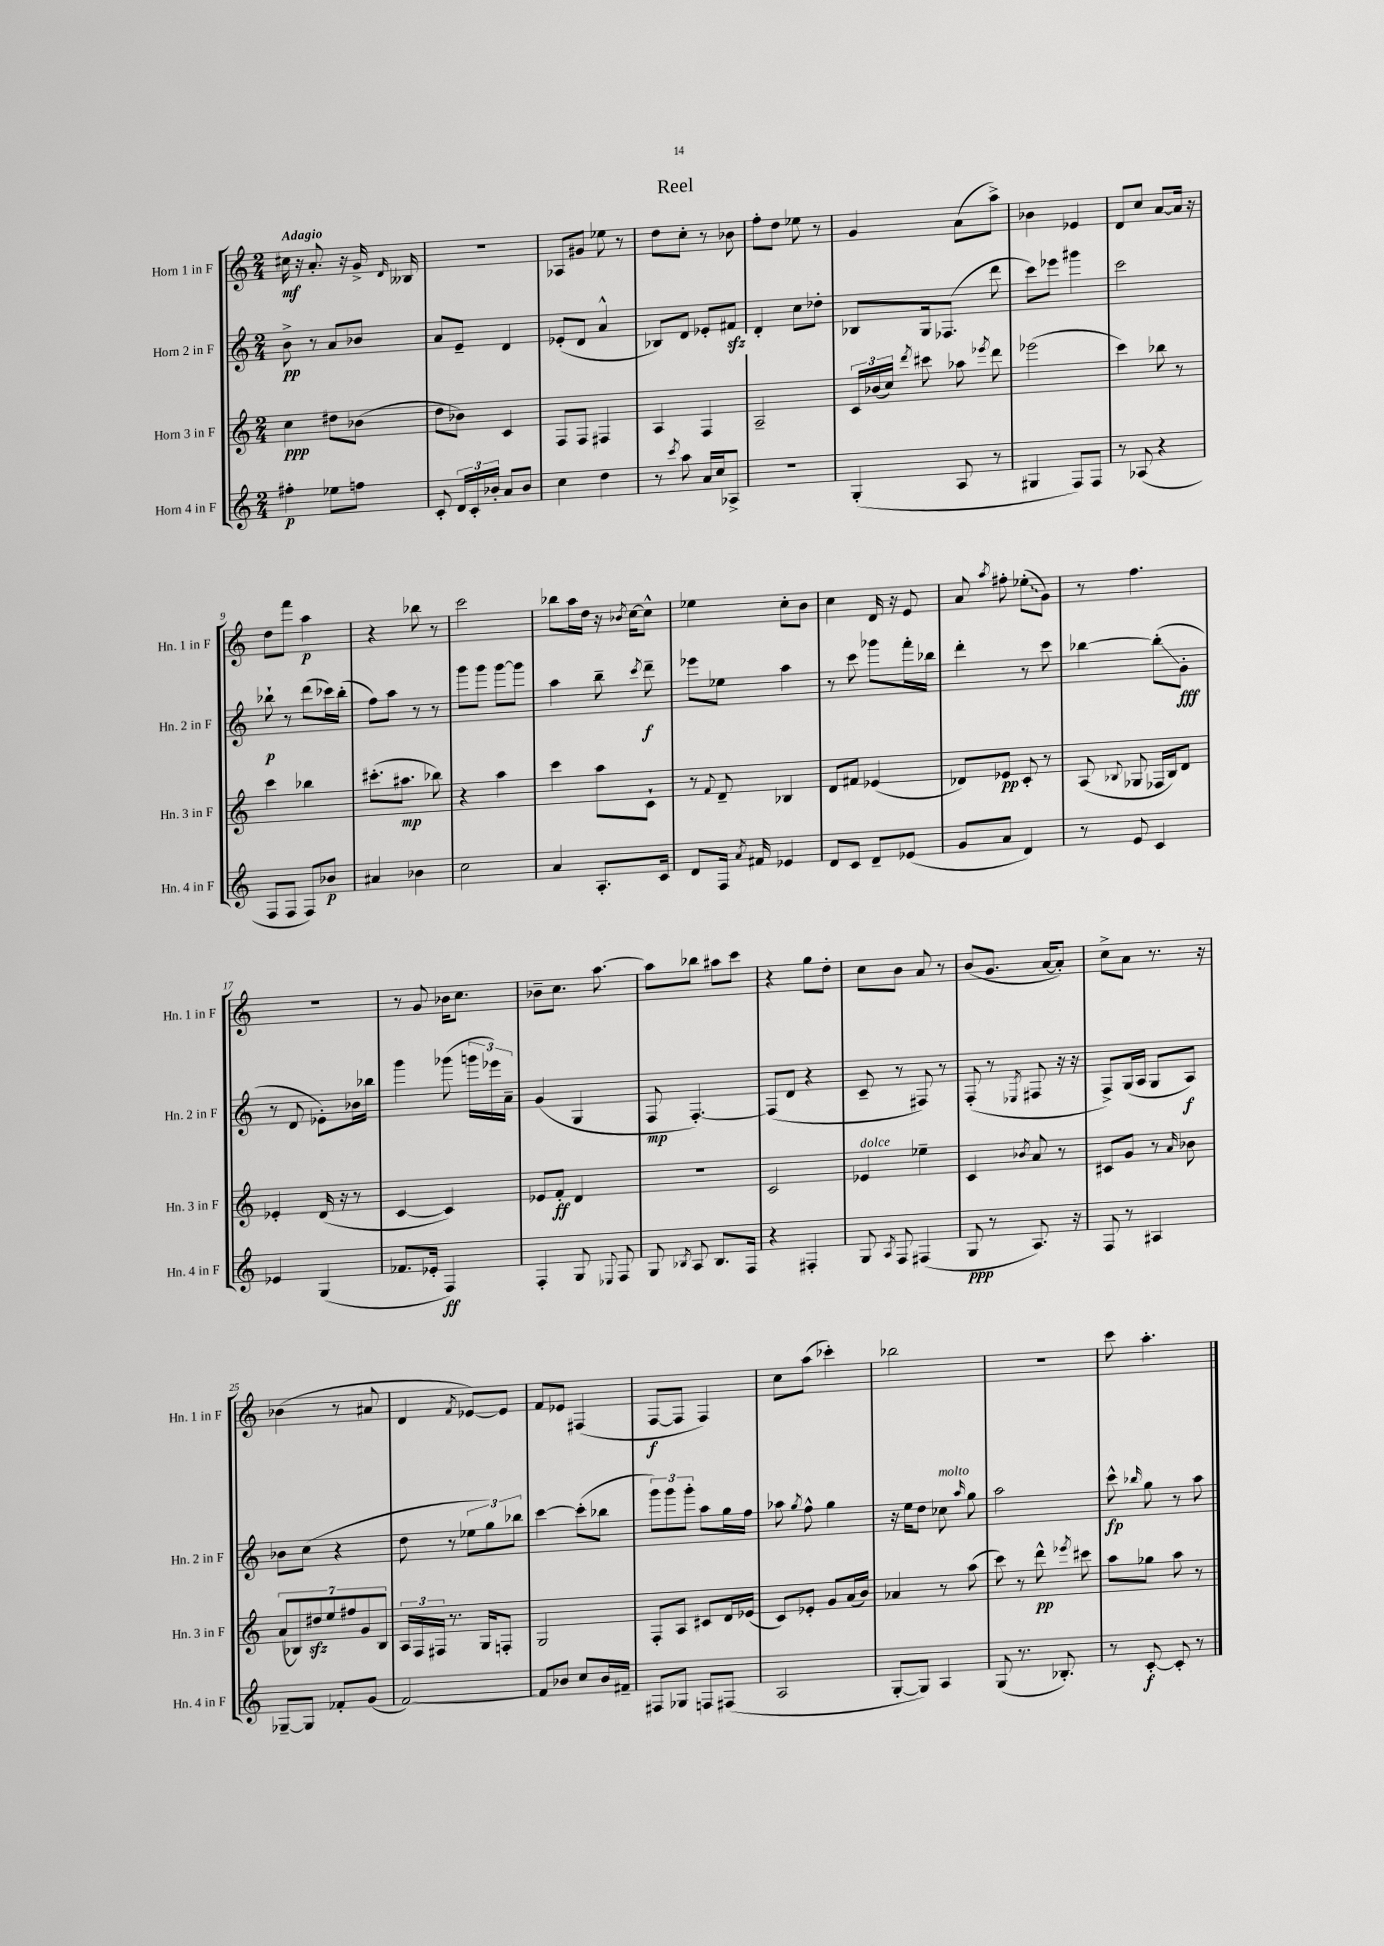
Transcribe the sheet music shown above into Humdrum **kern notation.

**kern	**kern	**kern	**kern
*staff4	*staff3	*staff2	*staff1
*clefG2	*clefG2	*clefG2	*clefG2
*k[]	*k[]	*k[]	*k[]
*M2/4	*M2/4	*M2/4	*M2/4
4ff#'	4cc	8b^	16cc#
.	.	.	16r
.	.	8r	8.a'
8ee-	8dd#	8a	.
.	.	.	16r
8ff	(8b-	8b-	16g^
.	.	.	16qqd
.	.	.	16B--
=	=	=	=
8c'	8dd	8a	2r
24d	8b-)	8e~	.
24c'	.	.	.
24b-'	.	.	.
8a	4c	4d	.
8b-	.	.	.
=	=	=	=
4cc	8F	(8e-'	8A-
.	8F	8d	8g#
4dd	4F#	4a^^	8ee-
.	.	.	8r
=	=	=	=
8r	4A	8B-)	8dd
8qccc	.	.	.
8aa	.	8d	8cc'
16a	4F	8e-'	8r
16cc	.	.	.
8A-^	.	8f#	8b-
=	=	=	=
2r	2A~	4d'	8ff'
.	.	.	8dd
.	.	8cc	8ee-
.	.	8dd-'	8r
=	=	=	=
(4G'	24c	8B-	4g
.	(24b-	.	.
.	24cc)	.	.
.	8qddd	.	.
.	8ccc#	16G	.
.	.	(8.F-	.
8A	8aa-	.	(8a
.	8qeee-	.	.
8r	8ddd	8ddd	8aa^)
=	=	=	=
4G#	(2eee-	8ccc)	4b-
.	.	8eee-	.
8F)	.	4ggg#	4e-
8F	.	.	.
=	=	=	=
8r	4ccc)	2ccc	8d
(8A-	.	.	8cc
4r	8bb-	.	[8a
.	8r	.	16a]
.	.	.	16r
=	=	=	=
8F	4ccc	8bb-`	8dd
8F	.	8r	8fff
8F)	4bb-	(8ddd	4aa
8b-	.	16ccc-)	.
.	.	(16bb-'	.
=	=	=	=
4a#	(8.ccc#'	8ff)	4r
.	.	8aa	.
.	8.aa#	.	.
4b-	.	8r	8bb-
.	8bb-)	8r	8r
=	=	=	=
2cc	4r	8ggg	2ccc
.	.	8ggg	.
.	4aa	[8ggg	.
.	.	8ggg]	.
=	=	=	=
4a	4ccc	4aa	8bb-
.	.	.	16aa
.	.	.	16dd
8.A'	8aa	8bb~	16r
.	.	.	8qb-
.	.	.	[16cc
.	.	8qccc	.
.	8c`	8ddd~	8cc^^]
16c	.	.	.
=	=	=	=
8d	8r	8eee-	4ee-
.	8qqf	.	.
16F	8d~	8ee-	.
8qa	.	.	.
16f#	.	.	.
4e-	4B-	4aa	8cc'
.	.	.	8b
=	=	=	=
8d	8d	8r	4cc
8c	8f#	8ccc	.
8d~	(4e-	8ggg-	16d
.	.	.	16r
(8e-	.	16fff'	8e
.	.	16bb-	.
=	=	=	=
8g	8d-)	4ddd'	8a
.	.	.	8qaa
8a	8e-	.	8ff#'
4d)	8c'	8r	(8ee-'
.	8r	8ccc	8g)
=	=	=	=
8r	(8A	[4bb-	8r
.	8qqB-	.	.
8e	8G-	.	4.ff
4c	16F-	(8bb-']	.
.	16B-)	.	.
.	8d	8g'	.
=	=	=	=
4e-	4e-'	8r	2r
.	.	8d	.
(4G	(16d	8e-')	.
.	16r	.	.
.	8r	16b-	.
.	.	16bb-	.
=	=	=	=
8.f-	[4c	4ggg	8r
.	.	.	8g
16e-'	.	.	.
4F)	4c])	(8ggg-	16b-
.	.	.	8.cc
.	.	24ggg	.
.	.	24eee-)	.
.	.	24a~	.
=	=	=	=
4F'	8e-	(4g	8b-~
.	8f'	.	8.cc
8G	4d	4G	.
.	.	.	[8.aa
8qqE-	.	.	.
8F	.	.	.
=	=	=	=
8G	2r	8F	8aa]
8qB-	.	.	.
8A	.	[4.F')	8bb-
8.B-	.	.	8aa#
.	.	.	8ccc
16F	.	.	.
=	=	=	=
4r	2c	(8F]	4r
.	.	8d	.
4F#'	.	4r	8gg
.	.	.	8dd'
=	=	=	=
8G	4e-	8c~	8cc
8qA	.	.	.
8F	.	8r	8b
(4F#	4ee-~	8F#)	8a
.	.	8r	8r
=	=	=	=
8G	4c	(8F'	(8b
8r	.	8r	8.g
.	8qb-	8qE-	.
8.A)	8a	8F#	.
.	.	.	[16a
.	8r	16r	8a'])
16r	.	16r	.
=	=	=	=
8F	8c#	8F^)	8cc^
8r	8g	(16G	8a
.	.	16A	.
4A#	8r	8G	8.r
.	16qqa	.	.
.	8b-	8A)	.
.	.	.	16r
=	=	=	=
[8G-~	(14a	8b-	(4b-
.	14B-)	.	.
8G-]	.	(8cc	.
.	14dd#	.	.
.	14ee	.	.
8f-'	.	4r	8r
.	14ff#	.	.
.	14g	.	.
(8g	.	.	8a#
.	14B-	.	.
=	=	=	=
[2f)	24A	8dd	4d
.	24F	.	.
.	24F#	.	.
.	8.r	8r	.
.	.	.	8qf
.	.	12ee-	[8e-)
.	16G	.	.
.	.	12gg)	.
.	8F'	.	8e-]
.	.	12bb-	.
=	=	=	=
8f]	2G	[4ccc	8f
8b-	.	.	8e-
8cc	.	(8ccc']	(4F#
16b-	.	8bb-	.
16f#~	.	.	.
=	=	=	=
8F#	8F'	12ggg)	[8F
.	.	12ggg	.
8G-	8A	.	8F]
.	.	12ggg'	.
8F	8c#	8aa	4F)
(8F#	16d	16gg	.
.	(16e-	16ff	.
=	=	=	=
2A	8c)	8aa-	8cc
.	.	8qgg	.
.	8e-'	8ff^^	(8aa
.	8g	4gg	4ccc-')
.	(16a	.	.
.	16b)	.	.
=	=	=	=
[8G'	4a-	16r	2bb-
.	.	16ee	.
8G])	.	8dd	.
4A	8r	8cc-	.
.	.	16qqaa	.
.	(8aa	8gg	.
=	=	=	=
(8G	8ccc)	2aa	2r
8.r	8r	.	.
.	8ddd^^	.	.
8.B-')	.	.	.
.	8qeee-	.	.
.	8ccc#	.	.
=	=	=	=
8r	8aa	8ccc^^	8ccc
.	.	16qqbb-	.
[8c'	8gg-	8gg	4.aa'
8c']	8aa	8r	.
8r	8r	8aa	.
==	==	==	==
*-	*-	*-	*-
